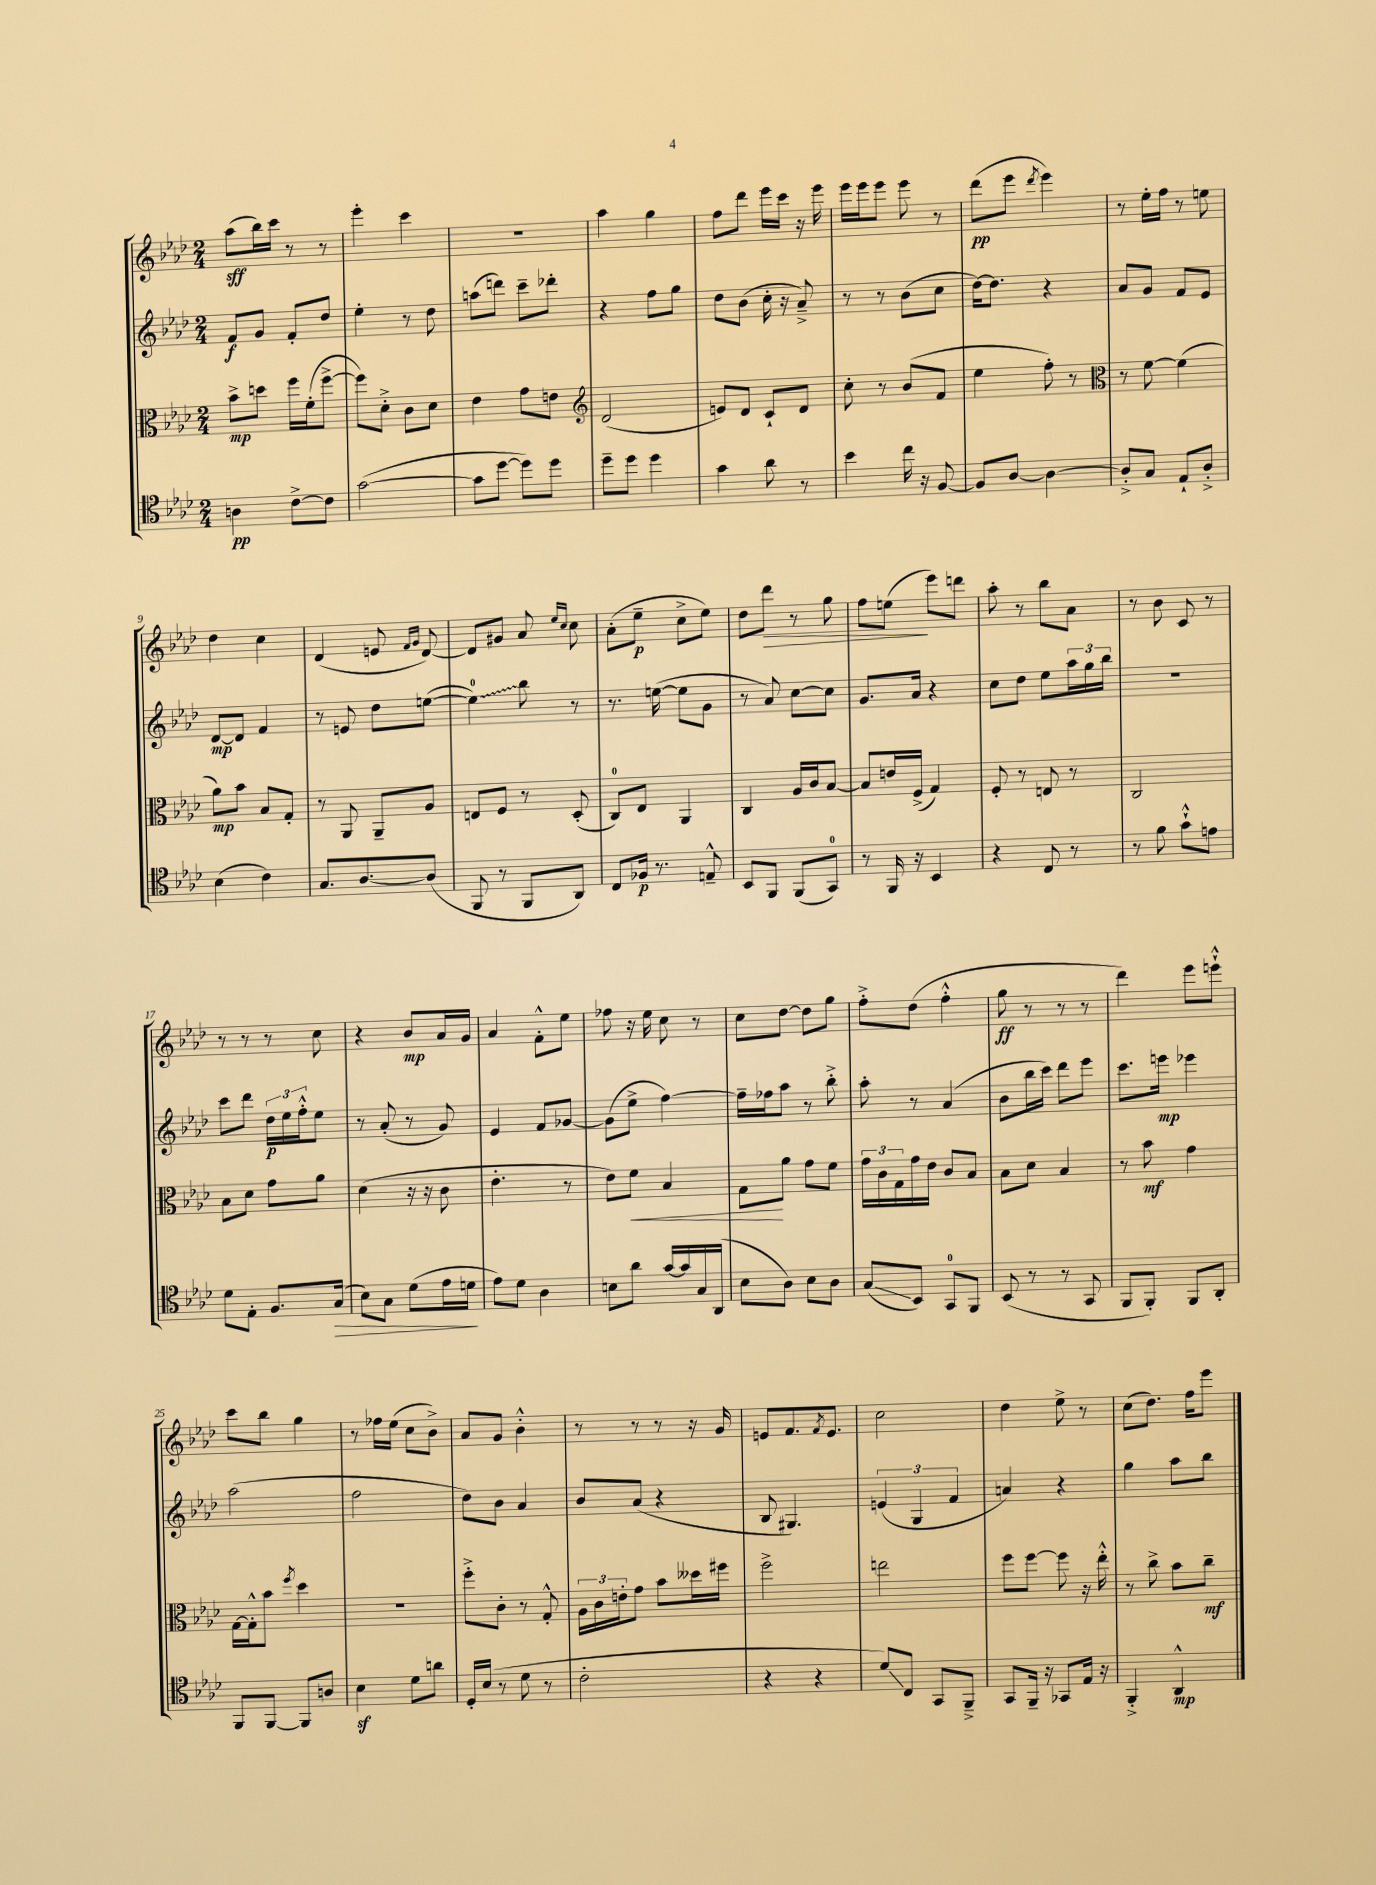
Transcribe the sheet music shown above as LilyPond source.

<<
\new StaffGroup <<
\new Staff = "s0" {
    \clef treble \key aes \major \numericTimeSignature \time 2/4
    aes''8\sff( bes''16) c'''16 r8 r8 |
    ees'''4-. c'''4 |
    r2 |
    aes''4 g''4 |
    f''8 des'''8 ees'''16 c'''16 r16 ees'''16 |
    ees'''16 ees'''16 ees'''8 ees'''8 r8 |
    des'''8\pp( ees'''8 \acciaccatura { des'''8 } ees'''4) |
    r8 ees''16-. f''16 r8 e''8 |
    des''4 c''4 |
    des'4( e'8 \grace { f'16 g'16 } des'8~) |
    des'8 gis'8 aes'8 \grace { ees''16 c''16 } c''8 |
    aes'8-.( ees''8--\p c''8-> ees''8) |
    des''8 des'''8\> r8 g''8 |
    f''8 e''8\!( ees'''8) d'''8 |
    aes''8-. r8 bes''8 aes'8 |
    r8 bes'8 c'8 r8 |
    r8 r8 r8 c''8 |
    r4 bes'8\mp aes'16 g'16 |
    aes'4 f'8-.-^ ees''8 |
    fes''8 r16 ees''16 c''8 r8 |
    c''8 des''8~ des''8 g''8 |
    f''8-.-> des''8( f''4-.-^ |
    g''8\ff r8 r8 r8 |
    des'''4) ees'''8 e'''8-!-^ |
    c'''8 bes''8 g''4 |
    r8 fes''16 ees''16( c''8 bes'8->) |
    aes'8 g'8 bes'4-.-^ |
    r8 r8 r8 r16 g'16 |
    e'8 f'8. \acciaccatura { f'8 } e'8. |
    c''2 |
    des''4 ees''8-> r8 |
    c''8( des''8.) f''16 ees'''8 \bar "|." |
}
\new Staff = "s1" {
    \clef treble \key aes \major \numericTimeSignature \time 2/4
    f'8\f g'8 f'8-. des''8 |
    ees''4-. r8 des''8 |
    a''8( d'''8) c'''8-- des'''8-. |
    r4 f''8 g''8 |
    des''8 bes'8( c''16-. r16 aes'8--->) |
    r8 r8 bes'8( c''8 |
    des''16~) des''8. r4 |
    aes'8 g'8 f'8 ees'8 |
    des'8~\mp des'8 f'4 |
    r8 e'8 des''8 e''8~( |
    \once \override Glissando.style = #'zigzag e''4-0\glissando) bes''8 r8 |
    r8. e''16~( e''8 g'8 |
    r8 aes'8) c''8~ c''8 |
    g'8. aes'16 r4 |
    c''8 des''8 ees''8 \tuplet 3/2 { aes''16 g''16 bes''16 } |
    R2 |
    c'''8 des'''8 \tuplet 3/2 { des''16\p ees''16 f''16-.-^ } ees''8 |
    r8 aes'8-.( r8 g'8) |
    ees'4 f'8 ges'8~ |
    ges'8( ees''8-> f''4~) |
    f''16-- fes''16 aes''8 r8 bes''8-.-> |
    aes''8-. r8 aes'4( |
    bes'8 bes''16 c'''16) des'''8 ees'''8 |
    c'''8. e'''16\mp ees'''4 |
    aes''2( |
    f''2 |
    des''8) bes'8 aes'4 |
    bes'8 aes'8( r4 |
    bes8 gis4.) |
    \tuplet 3/2 { e'4( g4 f'4 } |
    a'4) r4 |
    g''4 aes''8 bes''8 \bar "|." |
}
\new Staff = "s2" {
    \clef alto \key aes \major \numericTimeSignature \time 2/4
    bes'8->\mp d''8 f''16 f'16-.( f''8~-> |
    f''8) des'8-.-> c'8 des'8 |
    ees'4 g'8 e'8 |
    \clef treble des'2( |
    e'8) des'8 c'8-! des'8 |
    c''8-. r8 bes'8( f'8 |
    ees''4 f''8-.) r8 |
    \clef alto r8 f'8~ f'4( |
    aes'8\mp) bes'8 bes8 g8-. |
    r8 aes,8 aes,8-- aes8 |
    e8 f8 r8 des8-.( |
    c8-0) ees8 aes,4 |
    c4 aes16 c'16 bes8~ |
    bes8 e'16 f16->( g4) |
    f8-. r8 e8 r8 |
    c2 |
    bes8 des'8 g'8 aes'8 |
    des'4( r16 r16 c'8 |
    ees'4.-. r8 |
    ees'8) f'8\< bes4 |
    g8\! aes'8 g'8 f'8 |
    \tuplet 3/2 { g'16 c'16 g16 } g'16 ees'16 c'8 bes8 |
    bes8 des'8 bes4 |
    r8 bes'8\mf g'4 |
    g16~ g16-.-^ bes'8 \acciaccatura { f''8 } des''4 |
    R2 |
    f''8-.-> c'8-. r8 g8-.-^ |
    \tuplet 3/2 { aes16 c'16 e'16-. } g'8 bes'8 deses''16 fis''16 |
    f''2-> |
    e''2 |
    f''8 f''8~ f''8 r16 ees''16-.-^ |
    r8 c''8-> bes'8 c''8--\mf \bar "|." |
}
\new Staff = "s3" {
    \clef tenor \key aes \major \numericTimeSignature \time 2/4
    a4\pp c'8~-> c'8 |
    g'2~( |
    g'8 des''8~ des''8) des''8 |
    des''8-- des''8 des''4 |
    g'4 aes'8 r8 |
    bes'4 c''16 r16 f8~ |
    f8 aes8~ aes4~ |
    aes8-.-> g8 ees8-! aes8-.-> |
    bes4( c'4) |
    g8. aes8.~ aes8( |
    f,8 r8 f,8 aes,8) |
    c8 fes16\p r8. e8---^ |
    bes,8 f,8 f,8( g,8-0) |
    r8 f,16 r16 bes,4 |
    r4 c8 r8 |
    r8 f'8 g'8-!-^ e'8 |
    des'8 ees8-. f8. g16\>( |
    bes8) g8 des'8( ees'16 d'16\! |
    ees'8) des'8 aes4 |
    b8 aes'8 g'16~ g'16 g16 aes,16( |
    bes8 aes8) bes8 aes8 |
    g8\glissando( bes,8) g,8-0 f,8 |
    bes,8( r8 r8 g,8 |
    f,8 f,8-.) f,8 aes,8-. |
    f,8 f,8~ f,8 a8 |
    bes4\sf des'8 a'8 |
    des16-. bes16( r8 des'8 r8 |
    c'2-. |
    r4 r4 |
    des'8\glissando) c8 g,8 f,8---> |
    g,8 f,16-- r16 ges,8 ees16 r16 |
    f,4-.-> aes,4-^\mp \bar "|." |
}
>>
>>
